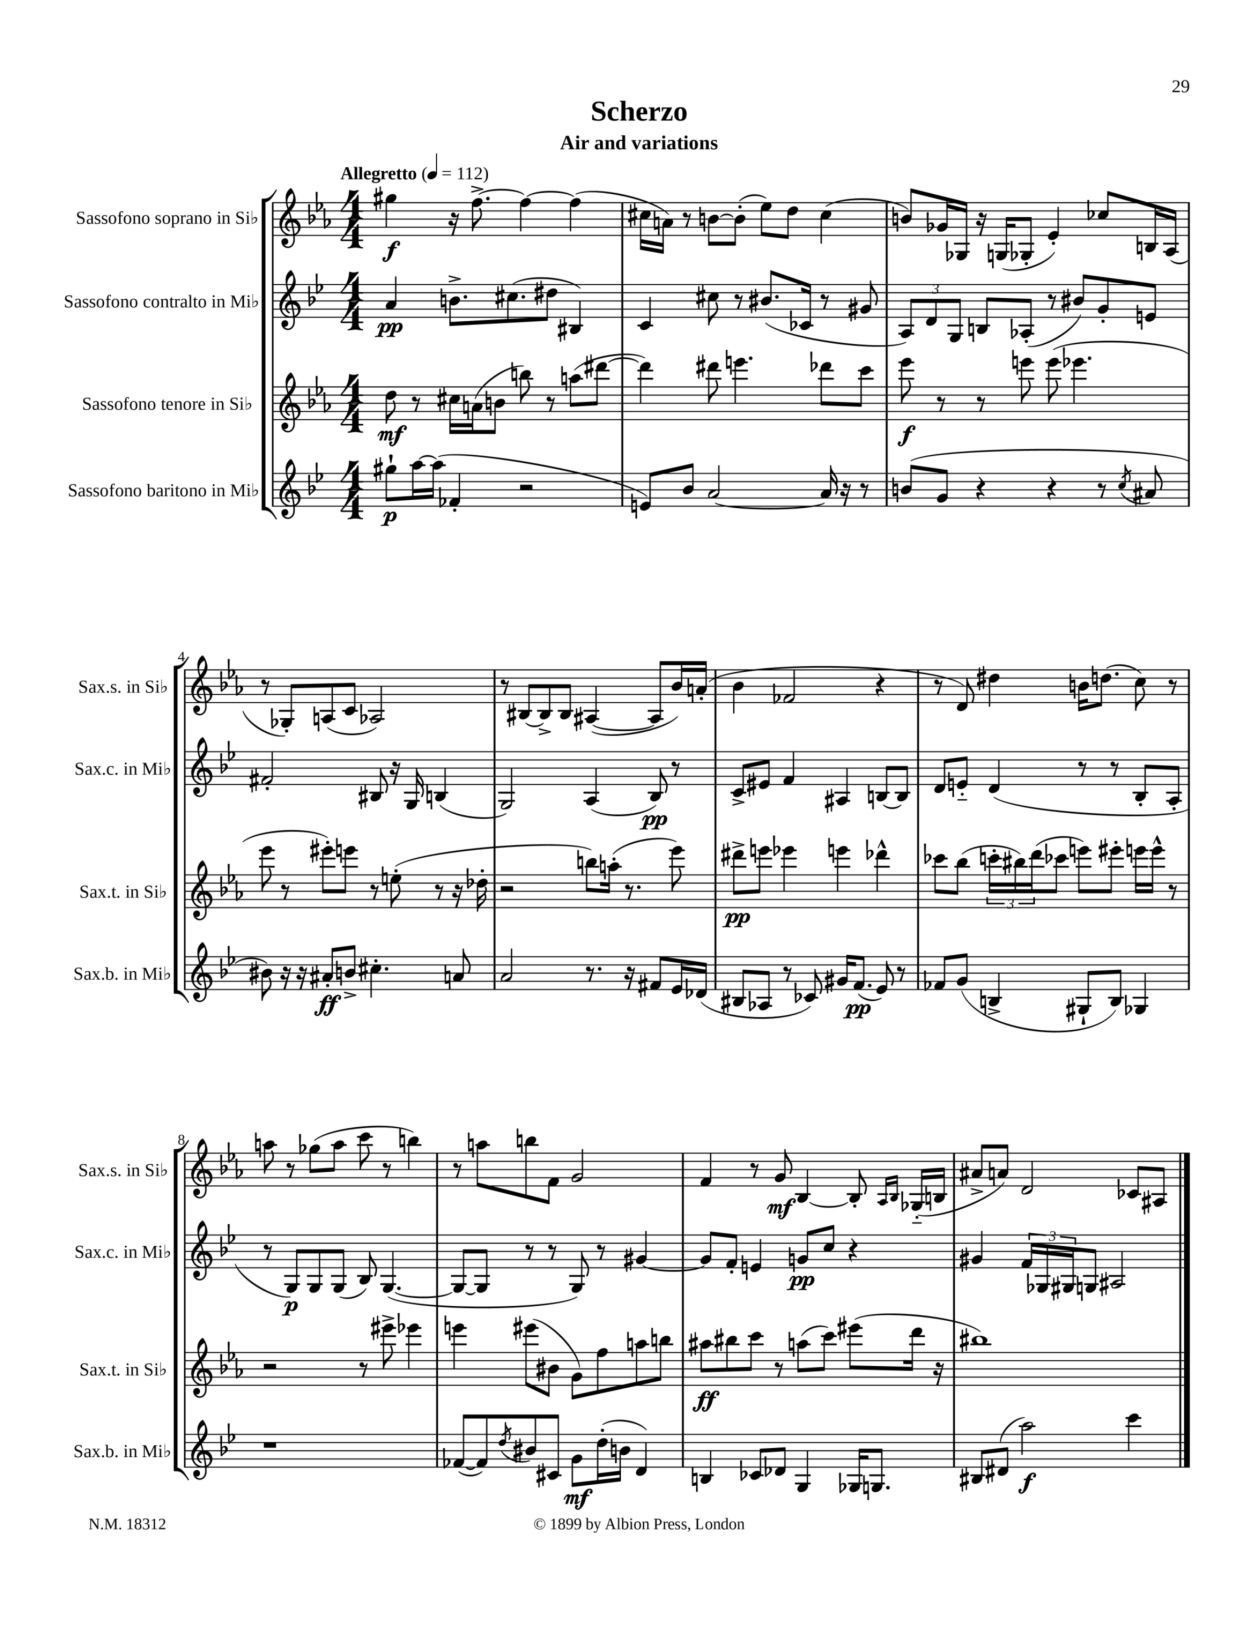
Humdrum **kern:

**kern	**kern	**kern	**kern
*staff4	*staff3	*staff2	*staff1
*clefG2	*clefG2	*clefG2	*clefG2
*k[b-e-]	*k[b-e-a-]	*k[b-e-]	*k[b-e-a-]
*M4/4	*M4/4	*M4/4	*M4/4
*MM112	*MM112	*MM112	*MM112
8gg#`	8dd	4a	4gg#
[16aa	8r	.	.
(16aa]	.	.	.
4f-'	16cc#	8.b^	16r
.	(16a	.	[8.ff^
.	8b	.	.
.	.	(8.cc#	.
2r	8bb)	.	4ff_
.	8r	8dd#	.
.	(8aa	4B#)	(4ff]
.	[8ddd#	.	.
=	=	=	=
8e)	4ddd#])	4c	16cc#
.	.	.	16a)
8b-	.	.	8r
[2a	8ddd#	8cc#	[8b
.	4.eee	8r	(8b']
.	.	(8.b#	8ee-)
.	.	.	8dd
.	.	16c-	.
16a]	8ddd-	8r	(4cc#
16r	.	.	.
8r	8ccc	8g#	.
=	=	=	=
(8b	8eee-	12A)	8b)
.	.	12d	.
8g	8r	.	16g-
.	.	12G	.
.	.	.	16G-
4r	8r	8B	16r
.	.	.	(16G
.	8eee	(8A-'	8G-'
4r	(8eee	8r	4e-')
.	4.eee-	8b#)	.
8r	.	8g'	8cc-
8qcc	.	.	.
8a#	.	8e	16B
.	.	.	(16A-
=	=	=	=
8b#)	8eee-	2f#'	8r
16r	8r	.	8G-')
16r	.	.	.
8a#'	8eee#')	.	(8A
8b^	8eee	.	8c
4.cc#'	8r	8B#	2A-)
.	(8ee'	16r	.
.	.	16G	.
.	8r	(4B	.
8a	16r	.	.
.	16dd-'	.	.
=	=	=	=
2a	2r	2G)	8r
.	.	.	[8B#
.	.	.	8B#^]
.	.	.	8B#
8.r	8bb)	(4A	([4A#
.	(16aa'	.	.
16r	8.r	.	.
8f#	.	8B-)	8A#]
16e-	8eee-)	8r	16b-)
(16d-	.	.	(16a'
=	=	=	=
8B#	8ddd#^	8c^	4b-
8A-	8eee	8e#	.
8r	4eee-	4f	2f-
8c-)	.	.	.
16g#	4eee	4A#	.
(8.f	.	.	.
8e-)	4ddd-^^	[8B	4r
8r	.	8B]	.
=	=	=	=
8f-	8ccc-	8d	8r
(8g	(8bb-	8e'~	8d)
4B^	24ccc'	(4d	4dd#
.	24bb#)	.	.
.	(24ddd	.	.
.	8ccc-	.	.
8G#`	8eee)	8r	16b
.	.	.	(8.dd
8B)	8eee#'	8r	.
4G-	16eee	8B-'	8cc)
.	16eee^^	.	.
.	8r	8A'	8r
=	=	=	=
1r	2r	8r	8aa
.	.	8G)	8r
.	.	8G	(8gg-
.	.	(8G	8aa
.	8r	8B-)	8ccc
.	8eee#^	([4.G	8r
.	4eee-	.	4bb)
=	=	=	=
([8f-	4eee	8G_	8r
8f-])	.	8G]	8aa
8qdd	.	.	.
8b#	(8eee#	8r	8bb
8c#	8b#	8r	8f
8g	8g)	8G)	2g
(16dd'	8ff	8r	.
16b	.	.	.
4d)	8aa	[4g#	.
.	8bb	.	.
=	=	=	=
4B	8aa#	8g#]	4f
.	8bb#	8f'	.
8c-	8ccc	4e	8r
8d-	8r	.	8g
4G	(8aa	8g	[4B-
.	8ccc)	8cc	.
16G-	(8eee#	4r	8B-']
8.G	.	.	.
.	.	.	16qqA-
.	.	.	16qqB-
.	16ddd	.	(16G-'~
.	16r	.	16B
=	=	=	=
8B#	1bb#)	4g#	8a#^
(8d#	.	.	8a)
2aa)	.	24f	2d
.	.	24G-	.
.	.	24G#	.
.	.	8G	.
.	.	2A#	.
4ccc	.	.	8c-
.	.	.	8A#
==	==	==	==
*-	*-	*-	*-
